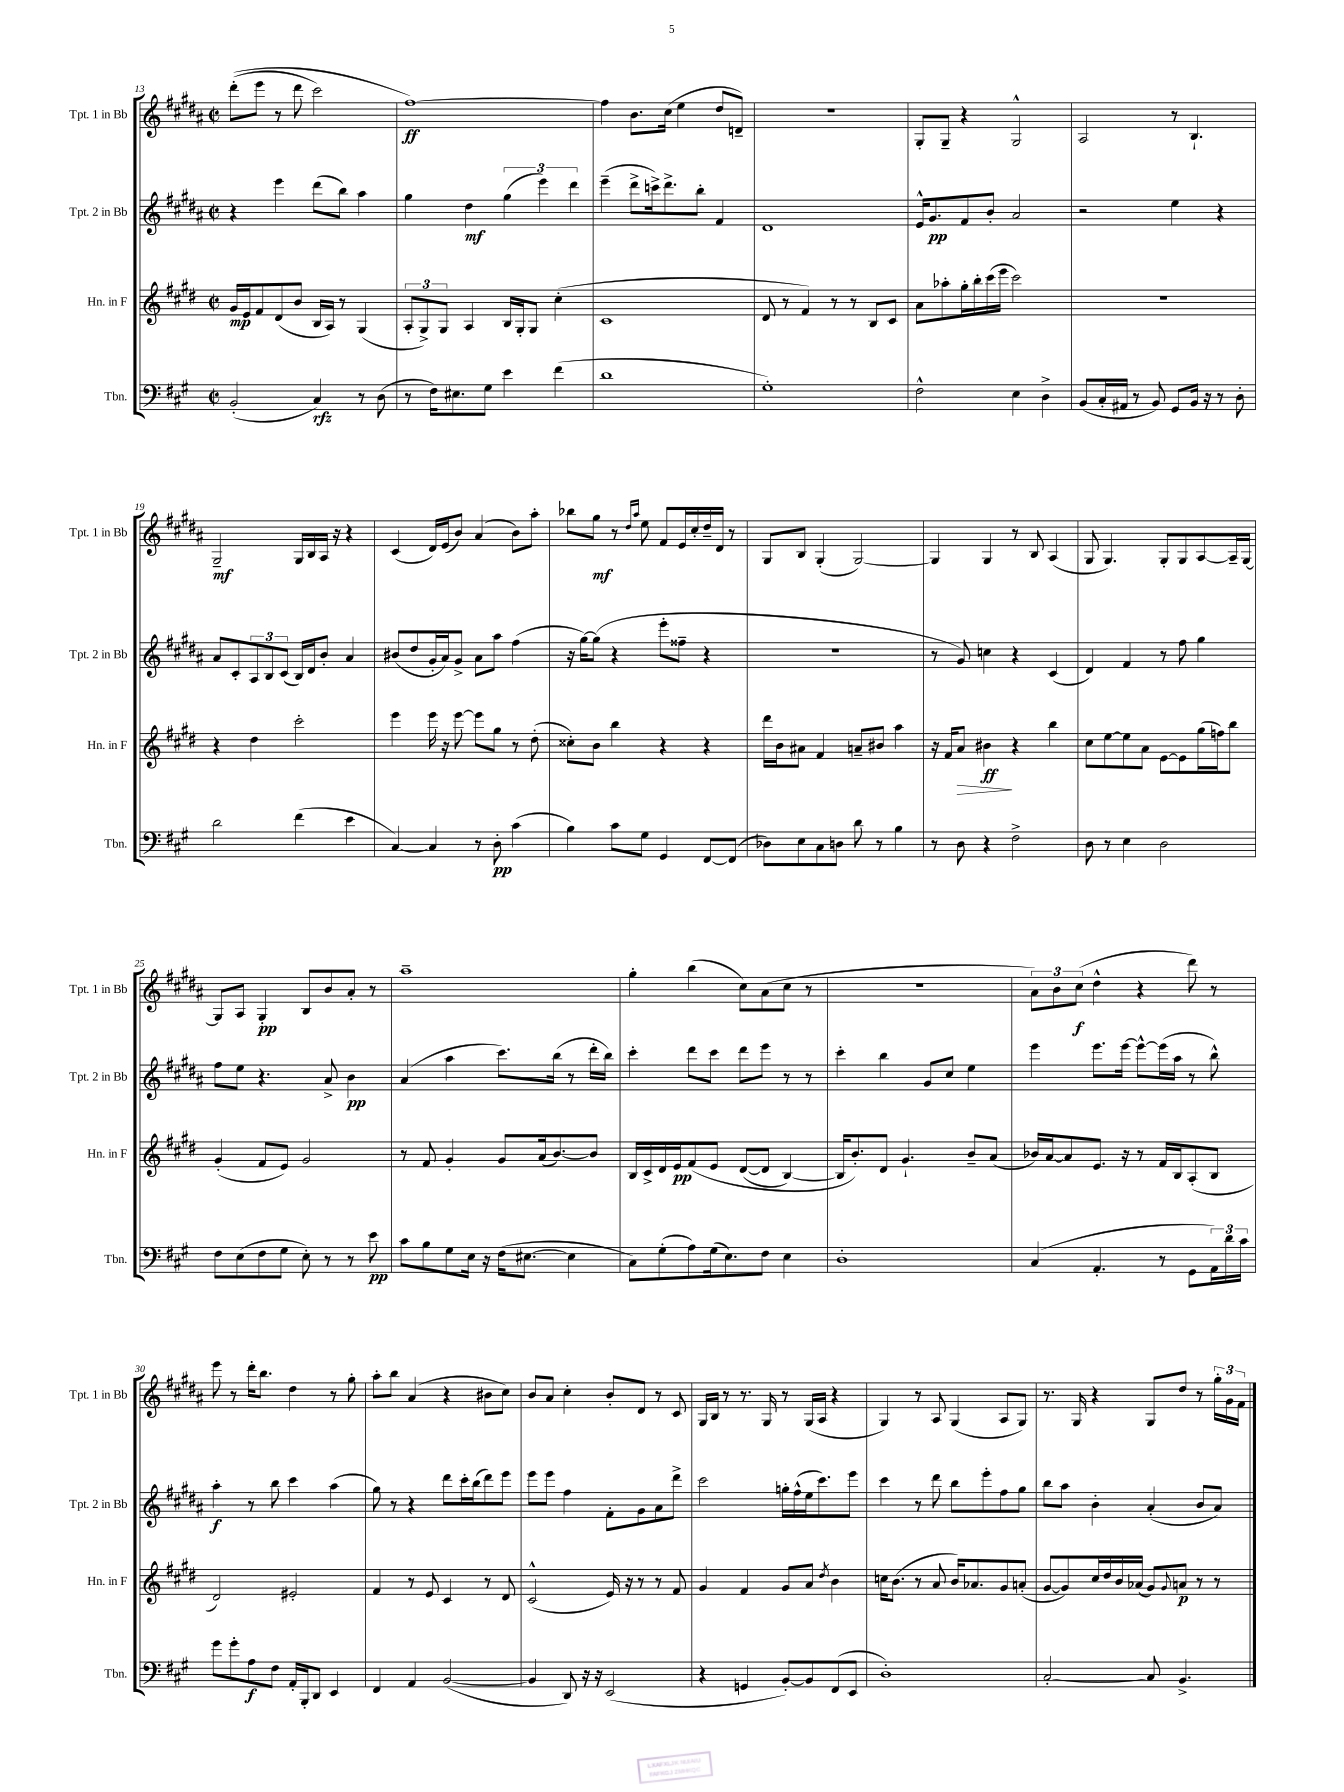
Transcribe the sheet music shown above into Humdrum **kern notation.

**kern	**kern	**kern	**kern
*staff4	*staff3	*staff2	*staff1
*clefF4	*clefG2	*clefG2	*clefG2
*k[f#c#g#]	*k[f#c#g#d#]	*k[f#c#g#d#a#]	*k[f#c#g#d#a#]
*M2/2	*M2/2	*M2/2	*M2/2
*met(c|)	*met(c|)	*met(c|)	*met(c|)
(2BB'	16g#	4r	&((8ddd#'
.	16e	.	.
.	8f#	.	8eee
.	(8d#	4eee	8r
.	8b	.	8ddd#
4C#)	16B	(8ddd#	2ccc#)
.	16A)	.	.
.	8r	8bb)	.
8r	(4G#	4aa#	.
(8D	.	.	.
=	=	=	=
8r	12A'	4gg#	[1ff#&)
.	12G#^)	.	.
16F#)	.	.	.
.	12G#	.	.
8.E#	.	.	.
.	4A	4dd#	.
8G#	.	.	.
4e	16B	(6gg#	.
.	16G#'	.	.
.	8G#	.	.
.	.	6eee)	.
(4f#	(4cc#'	.	.
.	.	6ddd#	.
=	=	=	=
1d	1c#	(4eee~	4ff#]
.	.	8ddd#^	8.b
.	.	16ccc^)	.
.	.	8.ddd#^	(16cc#
.	.	.	4ee
.	.	8bb'	.
.	.	4f#	8dd#
.	.	.	8d~)
=	=	=	=
1G#')	8d#	1d#	1r
.	8r	.	.
.	4f#)	.	.
.	8r	.	.
.	8r	.	.
.	8B	.	.
.	8c#	.	.
=	=	=	=
2F#^^	8a	16e^^	8G#'
.	.	8.g#	.
.	8aa-'	.	8G#~
.	16gg#'	8f#	4r
.	16bb'	.	.
.	(16ccc#	8b'	.
.	16eee	.	.
4E	2ccc#)	2a#	2G#^^
4D^	.	.	.
=	=	=	=
(8BB	1r	2r	2A#
16C#'	.	.	.
16AA#	.	.	.
8r	.	.	.
8BB)	.	.	.
8GG#	.	4ee	8r
16BB	.	.	4.B`
16r	.	.	.
8r	.	4r	.
8D'	.	.	.
=	=	=	=
2d	4r	8a#	2G#~
.	.	8c#'	.
.	4dd#	12A#	.
.	.	12B	.
.	.	(12c#	.
(4f#	2ccc#'	16B)	16G#
.	.	16d#	16B
.	.	8b'	16A#
.	.	.	16r
4e	.	4a#	4r
=	=	=	=
[4C#)	4eee	(8b#	(4c#
.	.	8dd#	.
4C#]	16eee	16g#'	16d#)
.	16r	16a#)	(16e
.	[8eee	8g#^	8b)
8r	8eee]	8a#	(4a#
8D'	8gg#	8aa#	.
(4c#	8r	(4ff#	8b)
.	(8dd#'	.	8aa#'
=	=	=	=
4B)	8cc##')	16r	8bb-
.	.	[16gg#)	.
.	8b	(8gg#]	8gg#
8c#	4bb	4r	8r
.	.	.	16qqdd#
.	.	.	16qqaa#
8G#	.	.	8ee
4GG#	4r	8eee'	8f#
.	.	8ff##~	16e
.	.	.	16cc#'
[8FF#	4r	4r	16dd#~
.	.	.	16d#
(8FF#]	.	.	8r
=	=	=	=
8D-)	16ddd#	1r	8G#
.	16b	.	.
8E	8a#	.	8B
8C#	4f#	.	(4G#'
8D	.	.	.
8d	8a~	.	[2G#)
8r	8b#	.	.
4B	4aa	.	.
=	=	=	=
8r	16r	8r	4G#]
.	16f#	.	.
8D	8a	8g#)	.
4r	4b#	4cc	4G#
2F#^	4r	4r	8r
.	.	.	8B
.	4bb	(4c#	(4A#
=	=	=	=
8D	8cc#	4d#)	8G#
8r	[8ee	.	4.G#)
4E	8ee]	4f#	.
.	8a	.	.
2D	[8e	8r	8G#'
.	8e]	8ff#	8G#
.	(16gg#	4gg#	[8A#
.	16ff)	.	.
.	8bb	.	16A#~]
.	.	.	[16G#
=	=	=	=
8F#	(4g#'	8ff#	8G#]
(8E	.	8ee	8A#
8F#	8f#	4.r	4G#'
8G#	8e)	.	.
8E')	2g#	.	8B
8r	.	8a#^	8b
8r	.	4b	8a#'
8e	.	.	8r
=	=	=	=
8c#	8r	(4a#	1aa#~
8B	8f#	.	.
8G#	4g#'	4aa#	.
16E	.	.	.
16r	.	.	.
(16F#	8g#	8.ccc#)	.
[8.E#	.	.	.
.	(16a	.	.
.	[8.b)	(16bb	.
4E#]	.	8r	.
.	8b]	16ddd#'	.
.	.	16bb)	.
=	=	=	=
8C#)	16B	4ccc#'	4gg#'
.	16c#^	.	.
(8G#'	16d#	.	.
.	16e	.	.
8A)	&(8f#	8ddd#	(4bb
(16G#	8e	8ccc#	.
8.E)	.	.	.
.	([8d#	8ddd#	8cc#)
8F#	8d#]	8eee	(8a#
4E	[4B)	8r	8cc#
.	.	8r	8r
=	=	=	=
1D'	16B]	4ccc#'	1r
.	8.b'&)	.	.
.	8d#	4bb	.
.	4.g#`	.	.
.	.	8g#	.
.	.	8cc#	.
.	8b~	4ee	.
.	(8a	.	.
=	=	=	=
(4C#	16b-)	4eee	12a#)
.	[16a	.	.
.	.	.	12b
.	8a]	.	.
.	.	.	(12cc#
4.AA'	8.e	8.eee	4dd#^^
.	16r	[16eee	.
.	8r	8eee^^_	4r
8r	16f#	(16eee]	.
.	16B	16aa#	.
8GG#	(8A'	8r	8ddd#)
24AA)	8B	8bb^^)	8r
24d	.	.	.
24c#	.	.	.
=	=	=	=
8g#	2d#)	4aa#'	8eee
8g#'	.	.	8r
8A	.	8r	16ddd#'
.	.	.	8.bb
8F#	.	8bb	.
16AA'	2e#'	4ccc#	4dd#
16BBB'	.	.	.
8DD	.	.	.
4EE	.	(4aa#	8r
.	.	.	8gg#'
=	=	=	=
4FF#	4f#	8gg#)	8aa#'
.	.	8r	8bb
4AA	8r	4r	(4a#
.	8e	.	.
([2BB	4c#	8ddd#	4r
.	.	16ccc#'	.
.	.	(16bb	.
.	8r	8ddd#)	8b#
.	8d#	8eee	8cc#)
=	=	=	=
4BB]	(2c#^^	8eee	8b
.	.	8eee	8a#
8DD)	.	4ff#	4cc#'
16r	.	.	.
16r	.	.	.
(2EE	16e)	8f#'	8b'
.	16r	.	.
.	8r	8g#	8d#
.	8r	8a#	8r
.	8f#	8ddd#^	8c#
=	=	=	=
4r	4g#	2ccc#	16G#
.	.	.	16B
.	.	.	8r
4GG	4f#	.	8.r
.	.	.	16G#
[8BB')	8g#	16gg'	8r
.	.	(16ff#^^	.
8BB]	8a	16ee	(16G#
.	.	8.ccc#)	16A#
.	8qdd#	.	.
(8FF#	4b	.	4r
8EE	.	8eee	.
=	=	=	=
1D')	16cc	4ccc#	4G#)
.	(8.b	.	.
.	8r	8r	8r
.	8a	8ddd#	8A#
.	16b)	8bb	(4G#
.	8.a-	.	.
.	.	8eee'	.
.	8g#	8ff#	8A#
.	(8a'	8gg#	8G#)
=	=	=	=
[2C#'	[8g#	8bb	8.r
.	8g#])	8aa#	.
.	.	.	16G#
.	16cc#	4b'	4r
.	16dd#	.	.
.	16b	.	.
.	(16a-	.	.
8C#]	8g#)	(4a#'	8G#
.	8qqg#	.	.
4.BB^	8a	.	8dd#
.	8r	8b	8r
.	8r	8a#)	24gg#'
.	.	.	24g#
.	.	.	24f#
==	==	==	==
*-	*-	*-	*-
